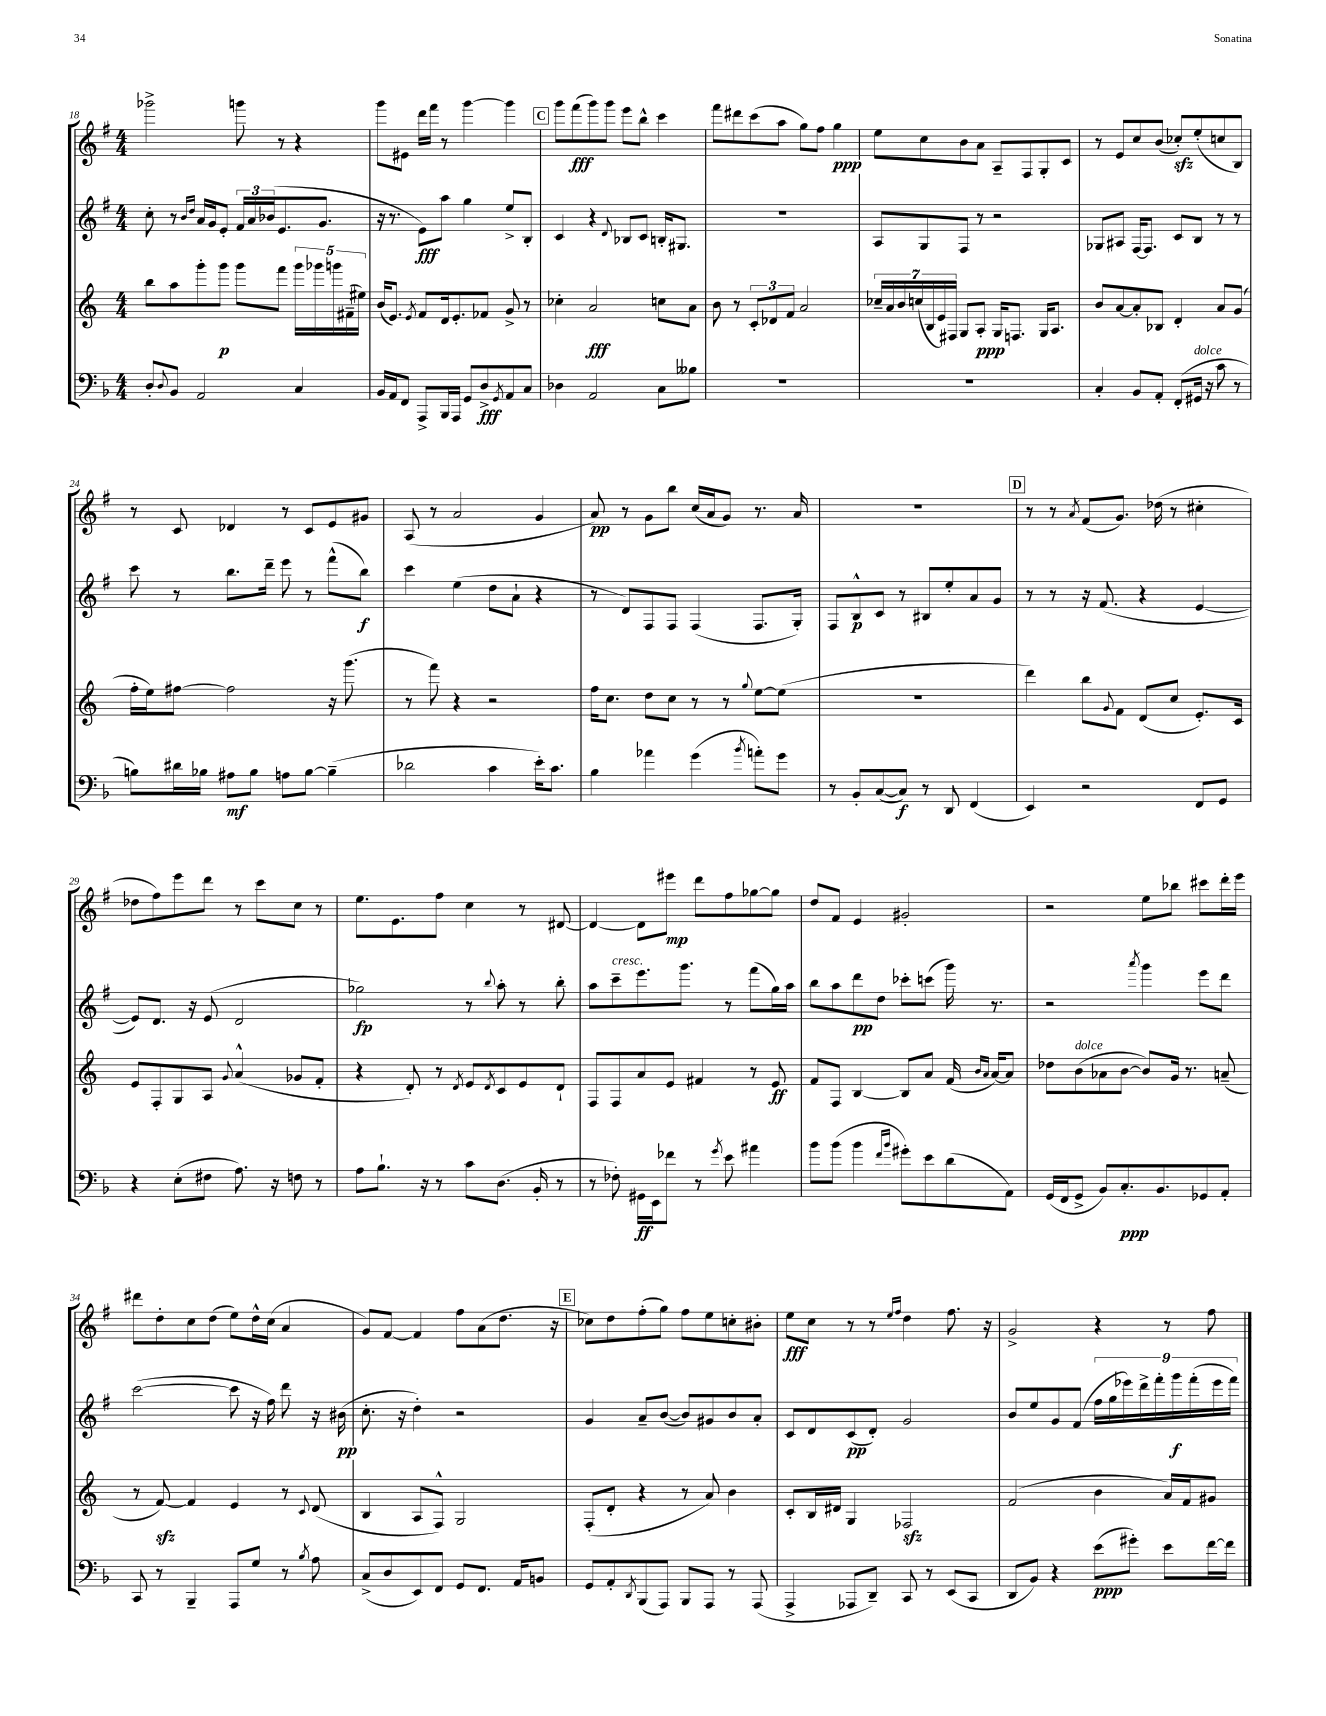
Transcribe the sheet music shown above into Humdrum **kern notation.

**kern	**kern	**kern	**kern
*staff4	*staff3	*staff2	*staff1
*clefF4	*clefG2	*clefG2	*clefG2
*k[b-]	*k[]	*k[f#]	*k[f#]
*M4/4	*M4/4	*M4/4	*M4/4
8D'/L	8bb\L	8cc'\	2ggg-^\
8qqD/	.	.	.
8BB-/J	8aa\	8r	.
.	.	16qqb/LL	.
.	.	16qqdd/JJ	.
2AA/	8ggg'\	16a/LL	.
.	.	16g/J	.
.	8ggg\J	8e'/J	.
.	8ggg\L	24f#/LL	8ggg\
.	.	24a/	.
.	.	(24b-/J	.
.	8fff\J	8.e/	8r
4C/	20ggg\LL	.	4r
.	20ggg-\	.	.
.	.	8.g/J	.
.	20ggg\	.	.
.	(20f#~\	.	.
.	20ee#\JJ)	.	.
=	=	=	=
16BB-/LL	(16b/LK	16r	8ggg\L
16AA/J	8.e/J)	8.r	.
8FF/J	.	.	8e#\J
.	8qe/	.	.
8AAA^/L	8f/L	8e\L)	16ddd\LL
.	.	.	16fff#\JJ
16BBB-/L	16d/k	8aa\J	8r
16AAA/JJ	8.e'/	.	.
8GG/L	.	4gg\	[4ggg\
8D^/	8f-/J	.	.
8qGG/	.	.	.
8AA/	8g^/	8ee^/L	4ggg\]
8C/J	8r	8B'/J	.
=	=	=	=
4D-\	4cc-'\	4c/	8ggg\L
.	.	.	(8fff#\
2AA/	2a/	4r	8ggg\)
.	.	.	8ggg\J
.	.	8qqd/	.
.	.	8B-/L	8eee\L
.	.	8c/J	8bb^^\J
8C\L	8cc\L	16B'/LK	4ccc\
.	.	8.G#/J	.
8B--\J	8a\J	.	.
=	=	=	=
1r	8b\	1r	8fff#\L
.	8r	.	8ddd#\
.	12c'/L	.	(8ccc\
.	12d-/	.	.
.	.	.	8aa\J
.	12f/J	.	.
.	2a/	.	8gg\L)
.	.	.	8ff#\J
.	.	.	4gg\
=	=	=	=
1r	28cc-~/LL	8A/L	8ee\L
.	28a/	.	.
.	28b/	.	.
.	(28cc/	.	.
.	.	8G/	8cc\
.	28B/	.	.
.	28e/)	.	.
.	28F#/JJ	.	.
.	8G/L	8F#/J	8b\
.	8A'/J	8r	8a\J
.	16G/LK	2r	8A~/L
.	8.F/J	.	.
.	.	.	8F#/
.	16G/LK	.	8G'/
.	8.A/J	.	.
.	.	.	8c/J
=	=	=	=
4C'/	8b/L	8G-/L	8r
.	[8a/	8A#/J	8e/L
8BB-/L	8a'/]	[16F#/LK	8cc/
.	.	8.F#/]J	.
8AA'/J	8B-/J	.	(8b/J
(8FF'/L	4d'/	8c/L	8cc-'/L)
16GG#/Jk	.	8B/J	(8ee'/
16r	.	.	.
8c\	8a/L	8r	8cc/
8r	(8g/J	8r	8B/J)
=	=	=	=
8B\L)	16ff'\LL	8ccc\	8r
.	16ee\J)	.	.
16d#\L	[8ff#\J	8r	8c/
16B-\JJ	.	.	.
8A#\L	2ff#\]	8.bb\L	4d-/
8B-\J	.	.	.
.	.	16ddd~\Jk	.
8A\L	.	8eee\	8r
[8B-\J	.	8r	8c/L
(4B-~\]	16r	(8fff#^^\L	8e/
.	(8.ggg\	.	.
.	.	8bb\J)	8g#/J
=	=	=	=
2d-\	8r	4ccc\	(8A/
.	8fff\)	.	8r
.	4r	(4ee\	2a/
4c\	2r	8dd\L	.
.	.	8a`\J	.
16e'\LK)	.	4r	4g/
8.c\J	.	.	.
=	=	=	=
4B-\	16ff\LK	8r	8a/)
.	8.cc\J	.	.
.	.	8d/L)	8r
4a-\	8dd\L	8F#/	8g\L
.	8cc\J	8F#/J	8bb\J
(4g\	8r	(4F#/	(16cc/LL
.	.	.	16a/J
.	8r	.	8g/J)
8qb-/	8qqgg/	.	.
8a'\L)	[8ee\L	8.F#/L	8.r
8g\J	(8ee\]J	.	.
.	.	16G'/Jk)	16a/
=	=	=	=
8r	1r	8F#/L	1r
8BB-'/L	.	8B^^/	.
([8C/	.	8c/J	.
8C/]J)	.	8r	.
8r	.	8B#/L	.
8DD/	.	8ee'/	.
(4FF/	.	8a/	.
.	.	8g/J	.
=	=	=	=
4EE/)	4ddd\)	8r	8r
.	.	8r	8r
.	.	.	8qa/
2r	8bb\L	16r	(8f#/L
.	.	(8.f#/	.
.	8qqg/	.	.
.	8f\J	.	8.g/J)
.	(8d/L	4r	.
.	.	.	(16dd-\
.	8cc/J	.	8r
8FF/L	8.e'/L)	[4e/	4cc#'\
8GG/J	.	.	.
.	16c/Jk	.	.
=	=	=	=
4r	8e/L	8e/]L)	8dd-\L
.	8F'/	8.d/J	8ff#\)
(8E'\L	8G/	.	8eee\
.	.	16r	.
8F#\J	8A/J	(8e/	8ddd\J
.	8qqg/	.	.
8.A\)	(4a^^/	2d/	8r
.	.	.	8ccc\L
16r	.	.	.
8F\	8g-/L	.	8cc\J
8r	8f'/J	.	8r
=	=	=	=
8A\L	4r	2gg-\)	8.ee\L
8.B-`\J	.	.	.
.	.	.	8.e\
.	8d'/)	.	.
16r	.	.	.
8r	8r	.	8ff#\J
.	8qd/	.	.
8c\L	8e/L	8r	4cc\
.	8qd/	8qqbb/	.
(8.D\J	8c/	8aa'\	.
.	8e/	8r	8r
16BB-'/	.	.	.
8r	8d`/J	8bb'\	[8d#/
=	=	=	=
8r	8F/L	8aa\L	4d#/_
8F-'\)	8F/	8ccc~\	.
16GG#\LL	8a/	8.eee\	8d#\]L
16EE\J	.	.	.
8f-\J	8e/J	.	8eee#\J
.	.	8.ggg\J	.
8r	4f#/	.	8ddd\L
8qg/	.	.	.
8e\	.	8r	8ff#\
4a#\	8r	(8fff#\L	[8gg-\
.	8e/	16gg\L)	8gg-\]J
.	.	16aa\JJ	.
=	=	=	=
8b-\L	8f/L	8bb\L	8dd/L
(8b-\J	8F/J	8aa\	8f#/J
4b-\	[4B/	8ddd\	4e/
.	.	8dd\J	.
16qqf/LL	.	.	.
16qqb-/JJ	.	.	.
8g#'\L)	8B/]L	8ccc-'\L	2g#'/
8e\	8a/J	(8ccc\J	.
(8d\	(16f/	16ggg\)	.
.	16qqb/LL	.	.
.	16qqa/JJ	.	.
.	[16a/LK)	8.r	.
8AA\J)	8a/]J	.	.
=	=	=	=
(16GG/LL	8dd-\L	2r	2r
16FF/J	.	.	.
8GG^/J	(8b\	.	.
8BB-/L)	8a-\	.	.
8.C'/	[8b\J	.	.
.	.	8qaaa/	.
.	8b/]L)	4ggg\	8ee\L
8.BB-/	.	.	.
.	16g/Jk	.	8bb-\J
.	8.r	.	.
8GG-/	.	8eee\L	8ccc#\L
8AA'/J	(8a~/	8ddd\J	16ddd'\L
.	.	.	16eee\JJ
=	=	=	=
8CC/	8r	([2ccc\	8ddd#\L
8r	[8f/)	.	8dd'\
4BBB-~/	4f/]	.	8cc\
.	.	.	(8dd\J
8AAA/L	4e/	8ccc\]	8ee\L)
8G/J	.	16r	16dd^^\L
.	.	16ff#\)	(16cc\JJ
8r	8r	8ddd\	4a/
8qB-/	8qqc/	.	.
8A\	(8d/	16r	.
.	.	(16b#\	.
=	=	=	=
(8C^/L	4B/	8.cc'\	8g/L)
8D/	.	.	[8f#/J
.	.	16r	.
8EE/)	8A/L	4dd'\)	4f#/]
8FF/J	8F^^/J)	.	.
8GG/L	2G/	2r	8ff#\L
8.FF/J	.	.	(8a\
.	.	.	8.dd\J
16AA/LK	.	.	.
8BB/J	.	.	.
.	.	.	16r
=	=	=	=
8GG/L	(8F'/L	4g/	8cc-\L)
8AA'/	8d'/J	.	8dd\
8qDD/	.	.	.
(8BBB-/	4r	8a~/L	(8ff#'\
8AAA/J)	.	([8b/J	8gg\J)
8BBB-/L	8r	8b/]L)	8ff#\L
8AAA/J	8a/)	8g#/	8ee\
8r	4b\	8b/	8cc'\
(8AAA/	.	8a'/J	8b#'\J
=	=	=	=
4AAA^/	8c'/L	8c/L	8ee\L
.	16B/L	8d/	8cc\J
.	16d#/JJ	.	.
8AAA-/L	4G/	(8c/	8r
8DD~/J)	.	8d'/J)	8r
.	.	.	16qqee/LL
.	.	.	16qqff#/JJ
8CC/	2F-/	2g/	4dd\
8r	.	.	.
(8EE/L	.	.	8.ff#\
8CC/J	.	.	.
.	.	.	16r
=	=	=	=
8DD/L	(2f/	8b/L	2g^/
8BB-/J)	.	8ee/	.
4r	.	8g/	.
.	.	(8f#/J	.
(8e\L	4b\	18ff#\LL	4r
.	.	18gg\	.
.	.	18eee-\)	.
8g#'\J)	.	.	.
.	.	18ddd^\	.
.	.	18fff#'\	.
8e\L	16a/LL)	.	8r
.	.	18ggg\	.
.	16f/J	.	.
.	.	(18fff#'\	.
[16f\L	8g#/J	.	8ff#\
.	.	18eee-\	.
16f\]JJ	.	.	.
.	.	18fff#\JJ)	.
==	==	==	==
*-	*-	*-	*-
